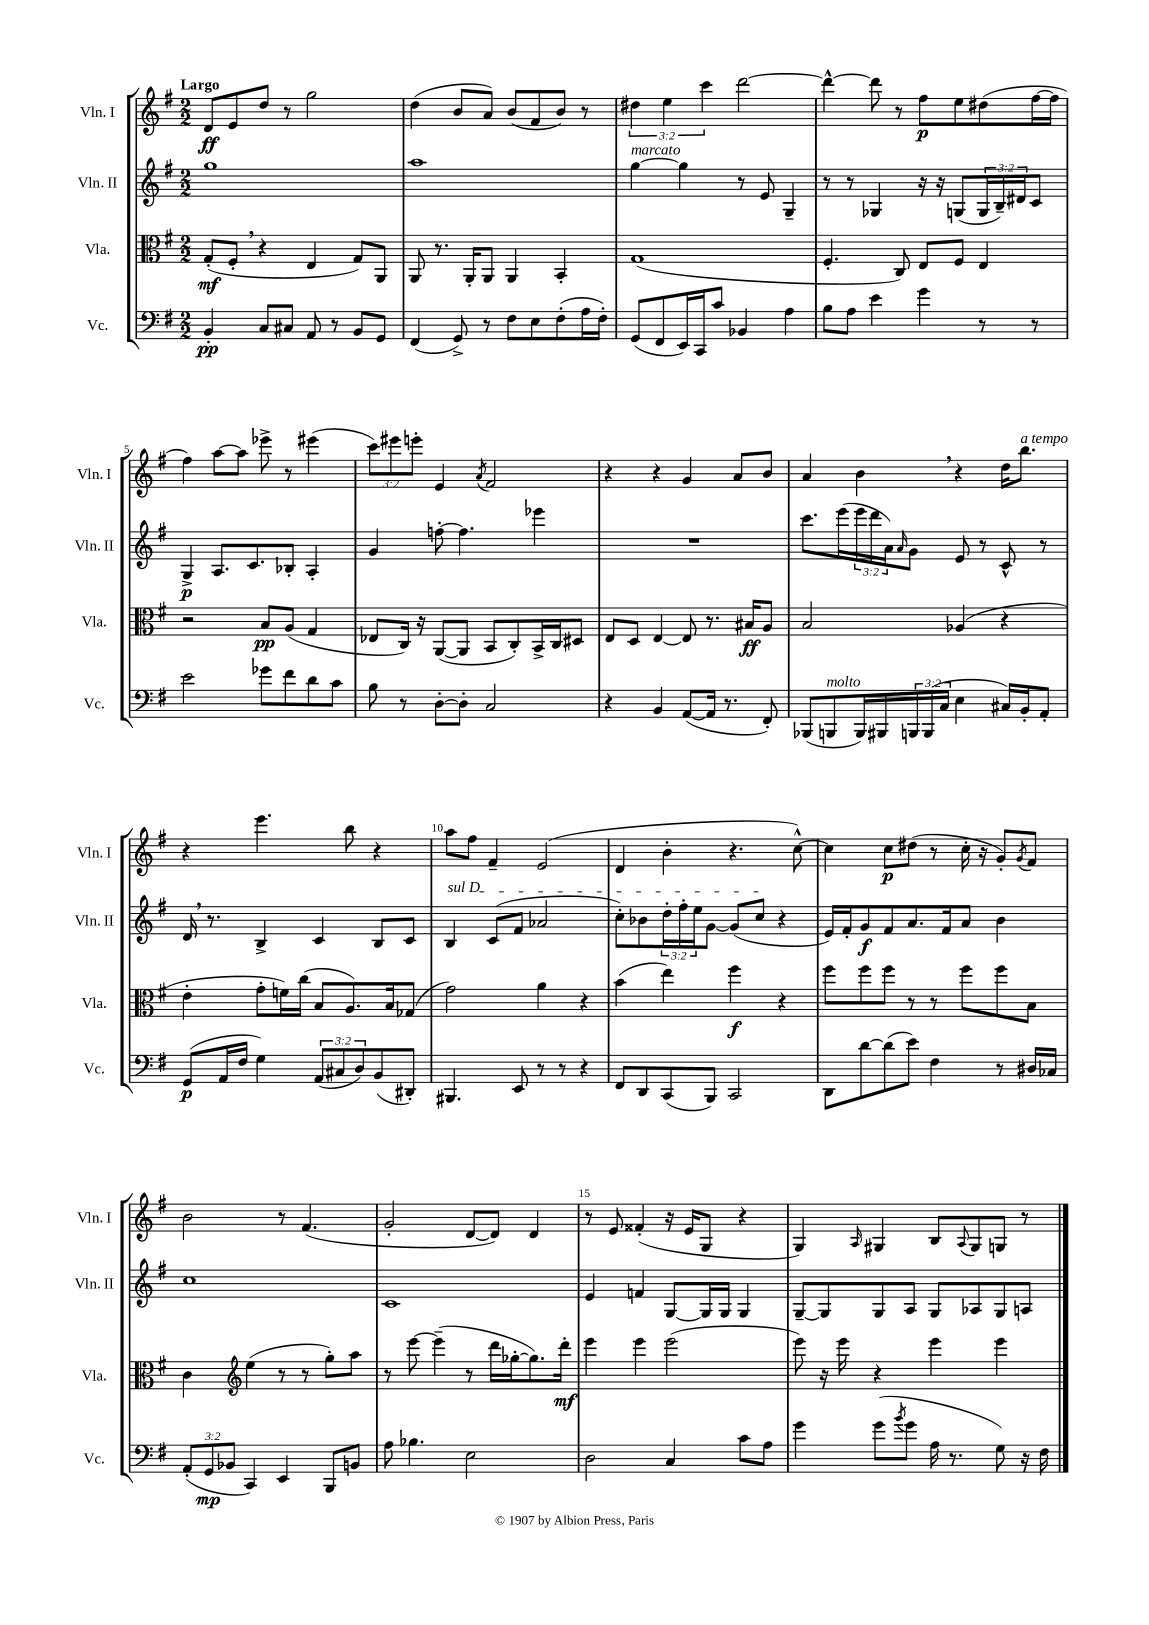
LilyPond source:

<<
\new StaffGroup <<
\new Staff = "s0" \with { instrumentName = "Vln. I" shortInstrumentName = "Vln. I" } {
    \clef treble \key g \major \numericTimeSignature \time 2/2 \override Staff.TupletNumber.text = #tuplet-number::calc-fraction-text \tempo "Largo"
    d'8\ff e'8 d''8 r8 g''2 |
    d''4( b'8 a'8) b'8( fis'8 b'8) r8 |
    \tuplet 3/2 { dis''4 e''4 c'''4 } d'''2~ |
    d'''4~-^ d'''8 r8 fis''8\p e''8 dis''8( fis''16~ fis''16 |
    fis''4) a''8~ a''8 ees'''8-> r8 eis'''4( |
    \tuplet 3/2 { c'''8) eis'''8 e'''8-. } e'4 \acciaccatura { a'8 } fis'2 |
    r4 r4 g'4 a'8 b'8 |
    a'4 b'4 \breathe r4 d''16 b''8.^\markup { \italic "a tempo" } |
    r4 e'''4. b''8 r4 |
    a''8 fis''8 fis'4-- e'2( |
    d'4 b'4-. r4. c''8~-^) |
    c''4 c''8\p dis''8( r8 c''16-. r16 g'8-.) \acciaccatura { g'8 } fis'8 |
    b'2 r8 fis'4.( |
    g'2-. d'8~ d'8) d'4 |
    r8 e'8 fisis'4-.( r16 e'16 g8 r4 |
    g4) \grace { a16 } gis4 b8 \appoggiatura { a8 } gis8 g8 r8 \bar "|." |
}
\new Staff = "s1" \with { instrumentName = "Vln. II" shortInstrumentName = "Vln. II" } {
    \clef treble \key g \major \numericTimeSignature \time 2/2 \override Staff.TupletNumber.text = #tuplet-number::calc-fraction-text
    g''1 |
    a''1 |
    g''4~^\markup { \italic "marcato" } g''4 r8 e'8 g4-- |
    r8 r8 ges4 r16 r16 g8( \tuplet 3/2 { g16 b16--) dis'16 } c'8 |
    g4->\p a8. c'8. bes8-. a4-. |
    g'4 f''8~-. f''4. ees'''4 |
    R1 |
    c'''8. e'''16( \tuplet 3/2 { e'''16 d'''16 a'16) } \grace { a'16 } g'8 e'8 r8 c'8-^ r8 |
    d'16 \breathe r8. b4-> c'4 b8 c'8 |
    \once \override TextSpanner.bound-details.left.text = \markup { \italic "sul D" } b4\startTextSpan c'8( fis'8 aes'2 |
    c''8-.) bes'8 \tuplet 3/2 { d''16-. fis''16-. e''16 } g'8~ g'8( c''8\stopTextSpan r4 |
    e'16) fis'16-. g'8\f fis'8 a'8. fis'16 a'8 b'4 |
    c''1 |
    c'1 |
    e'4 f'4 g8~ g16 g16 g4 |
    g8~-- g8 g8 a8 g8 aes8 g8 a8 \bar "|." |
}
\new Staff = "s2" \with { instrumentName = "Vla." shortInstrumentName = "Vla." } {
    \clef alto \key g \major \numericTimeSignature \time 2/2
    g8-.\mf( fis8-. \breathe r4 e4 g8) a,8 |
    a,8 r8. a,16-. a,8 a,4 b,4-. |
    g1( |
    fis4.-. c8) e8 fis8 e4 |
    r2 b8\pp a8( g4 |
    ees8 c16) r16 a,8~( a,8 b,8 c8-.) b,16-> c16 dis8 |
    e8 d8 e4~ e8 r8. bis16\ff a8 |
    b2 aes4( r4 |
    e'4-. g'8-. f'16) c''16( b8 a8.) b16 ges8( |
    g'2) a'4 r4 |
    b'4( e''4) fis''4\f r4 |
    fis''8 fis''8 fis''8 r8 r8 fis''8 fis''8 b8 |
    c'4 \clef treble e''4( r8 r8 g''8-.) a''8 |
    r8 e'''8~ e'''4--( r8 d'''16 ges''16~-. ges''8.) d'''16-.\mf |
    e'''4 e'''4 e'''2( |
    e'''8) r16 e'''16 r4 e'''4 e'''4 \bar "|." |
}
\new Staff = "s3" \with { instrumentName = "Vc." shortInstrumentName = "Vc." } {
    \clef bass \key g \major \numericTimeSignature \time 2/2 \override Staff.TupletNumber.text = #tuplet-number::calc-fraction-text
    b,4-.\pp c8 cis8 a,8 r8 b,8 g,8 |
    fis,4( g,8->) r8 fis8 e8 fis8-.( a16 fis16-.) |
    g,8( fis,8 e,16) c,16 c'8 bes,4 a4 |
    b8 a8 e'4 g'4 r8 r8 |
    e'2 ges'8 fis'8 d'8 c'8 |
    b8 r8 d8~-. d8-. c2 |
    r4 b,4 a,8~( a,16 r8. fis,8-.) |
    bes,,8( b,,8^\markup { \italic "molto" } b,,16) bis,,16 \tuplet 3/2 { b,,16 b,,16( c16 } e4 cis16) b,16-. a,8-. |
    g,8\p( a,16 fis16 g4) \tuplet 3/2 { a,8( cis8 d8) } b,8( dis,8-.) |
    bis,,4. e,8 r8 r8 r4 |
    fis,8 d,8 c,8( b,,8) c,2 |
    d,8 d'8~ d'8( e'8) fis4 r8 dis16 ces16 |
    \tuplet 3/2 { a,8-.( g,8\mp bes,8 } c,4) e,4 b,,8 b,8 |
    a8 bes4. e2 |
    d2 c4 c'8 a8 |
    g'4 g'8( \acciaccatura { b'8 } g'8 a16 r8. g8) r16 fis16 \bar "|." |
}
>>
>>
\layout { \context { \Score \override BarNumber.break-visibility = ##(#f #t #t) barNumberVisibility = #(every-nth-bar-number-visible 5) } }
